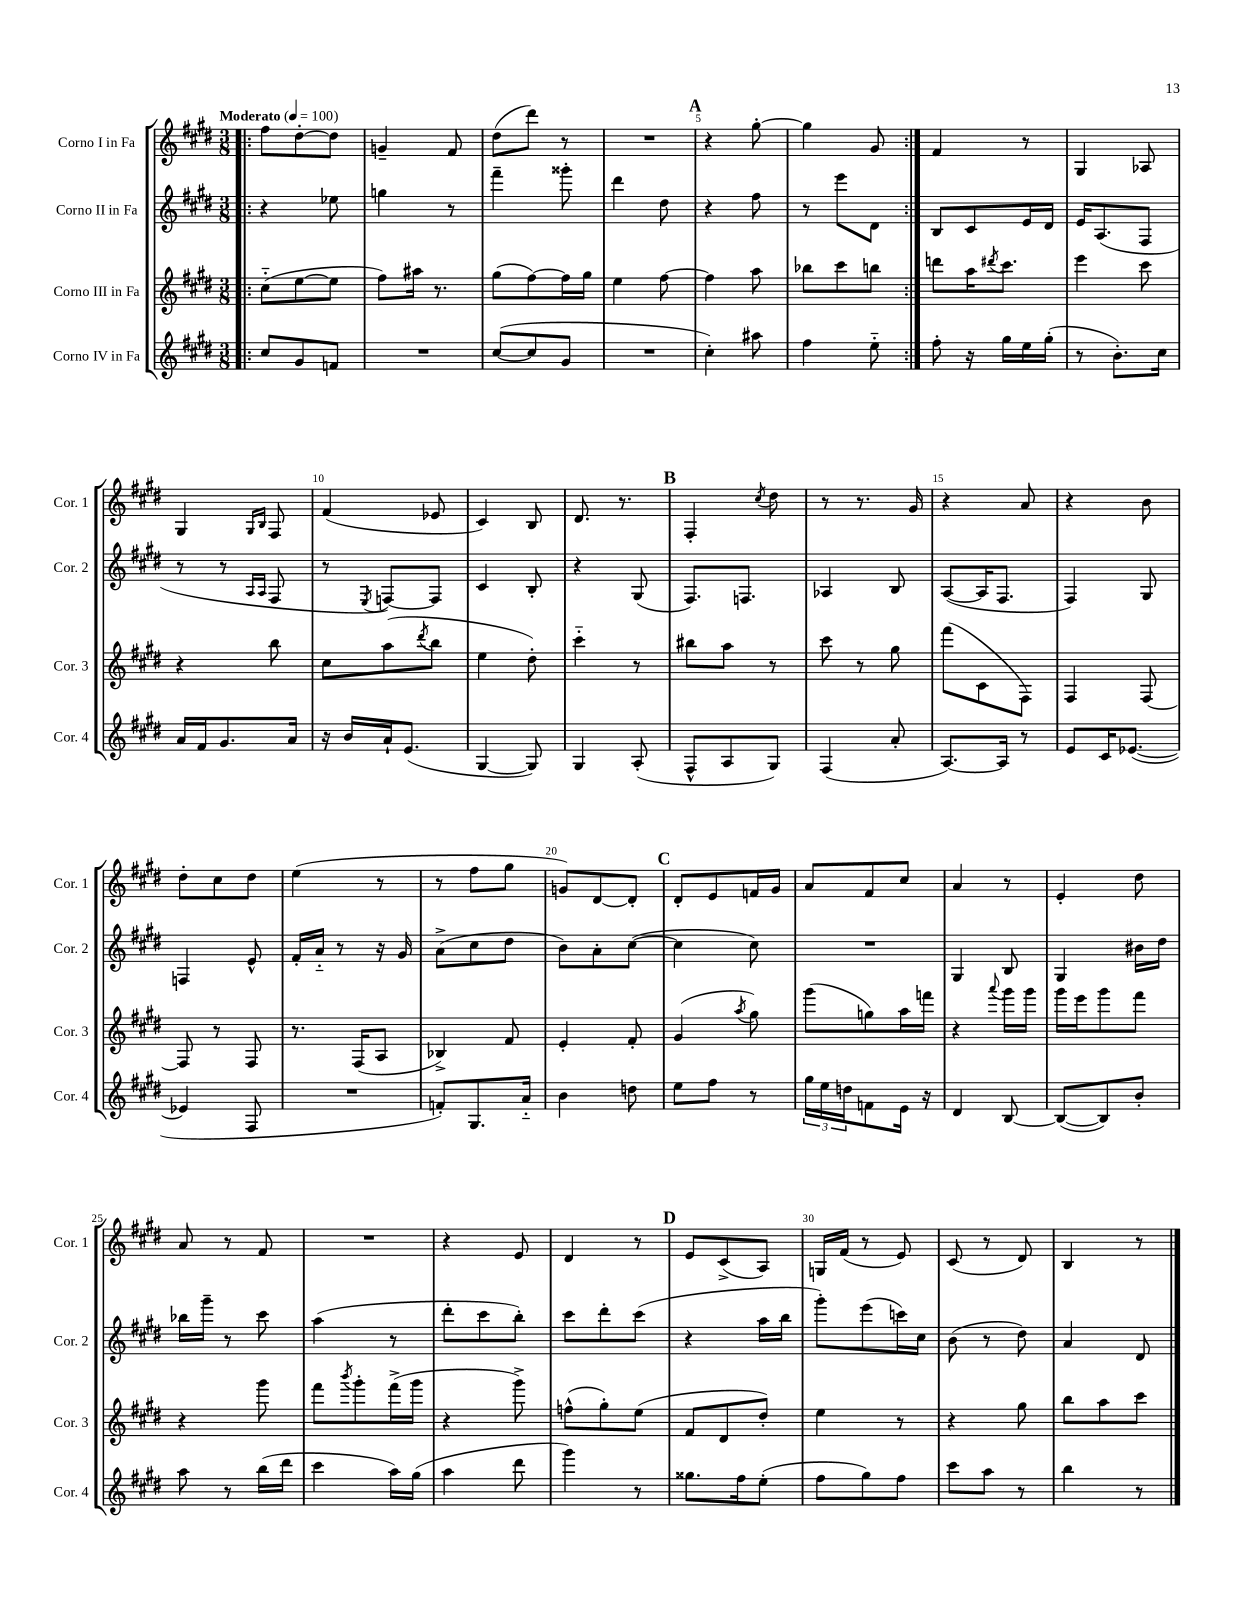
<<
\new StaffGroup <<
\new Staff = "s0" \with { instrumentName = "Corno I in Fa" shortInstrumentName = "Cor. 1" } {
    \clef treble \key e \major \numericTimeSignature \time 3/8 \tempo "Moderato" 4 = 100
    \repeat volta 2 { \bar ".|:" fis''8 dis''8~-. dis''8 |
    g'4-- fis'8 |
    dis''8( dis'''8) r8 |
    R4. |
    \mark \markup { \bold "A" } r4 gis''8~-. |
    gis''4 gis'8 | }
    fis'4 r8 |
    gis4 aes8 |
    gis4 \grace { gis16 b16 } fis8 |
    fis'4( ees'8 |
    cis'4) b8 |
    dis'8. r8. |
    \mark \markup { \bold "B" } fis4-. \acciaccatura { cis''8 } dis''8 |
    r8 r8. gis'16 |
    r4 a'8 |
    r4 b'8 |
    dis''8-. cis''8 dis''8 |
    e''4( r8 |
    r8 fis''8 gis''8 |
    g'8) dis'8~ dis'8-. |
    \mark \markup { \bold "C" } dis'8-. e'8 f'16 gis'16 |
    a'8 fis'8 cis''8 |
    a'4 r8 |
    e'4-. dis''8 |
    a'8 r8 fis'8 |
    R4. |
    r4 e'8 |
    dis'4 r8 |
    \mark \markup { \bold "D" } e'8 cis'8->( a8) |
    g16 fis'16( r8 e'8) |
    cis'8( r8 dis'8) |
    b4 r8 \bar "|." |
}
\new Staff = "s1" \with { instrumentName = "Corno II in Fa" shortInstrumentName = "Cor. 2" } {
    \clef treble \key e \major \numericTimeSignature \time 3/8
    \repeat volta 2 { \bar ".|:" r4 ees''8 |
    g''4 r8 |
    fis'''4-- gisis'''8-. |
    dis'''4 dis''8 |
    \mark \markup { \bold "A" } r4 fis''8 |
    r8 e'''8 dis'8 | }
    b8 cis'8 e'16 dis'16 |
    e'16 a8.( fis8 |
    r8 r8 \grace { a16 a16 } fis8 |
    r8 \acciaccatura { e8 } f8~) f8 |
    cis'4 b8-. |
    r4 gis8( |
    \mark \markup { \bold "B" } fis8.) f8. |
    aes4 b8 |
    a8~( a16 fis8. |
    fis4) gis8 |
    f4 e'8-^ |
    fis'16-. a'16-_ r8 r16 gis'16 |
    a'8->( cis''8 dis''8 |
    b'8) a'8-. cis''8~( |
    \mark \markup { \bold "C" } cis''4 cis''8) |
    R4. |
    gis4 b8 |
    gis4 bis'16 dis''16 |
    bes''16 gis'''16-- r8 cis'''8 |
    a''4( r8 |
    dis'''8-. cis'''8 b''8-.) |
    cis'''8 dis'''8-. cis'''8( |
    \mark \markup { \bold "D" } r4 a''16 b''16 |
    gis'''8-.) e'''8( c'''16) cis''16 |
    b'8( r8 dis''8) |
    a'4 dis'8 \bar "|." |
}
\new Staff = "s2" \with { instrumentName = "Corno III in Fa" shortInstrumentName = "Cor. 3" } {
    \clef treble \key e \major \numericTimeSignature \time 3/8
    \repeat volta 2 { \bar ".|:" cis''8-_( e''8~ e''8 |
    fis''8) ais''16 r8. |
    gis''8( fis''8~) fis''16 gis''16 |
    e''4 fis''8~ |
    \mark \markup { \bold "A" } fis''4 a''8 |
    bes''8 cis'''8 b''8 | }
    d'''8 a''16 \acciaccatura { dis'''8 } cis'''8. |
    e'''4 cis'''8 |
    r4 b''8 |
    cis''8 a''8( \acciaccatura { dis'''8 } b''8 |
    e''4 dis''8-.) |
    cis'''4-_ r8 |
    \mark \markup { \bold "B" } bis''8 a''8 r8 |
    cis'''8 r8 gis''8 |
    fis'''8( cis'8 fis8) |
    fis4 fis8~ |
    fis8 r8 fis8 |
    r8. fis16( a8 |
    bes4->) fis'8 |
    e'4-. fis'8-. |
    \mark \markup { \bold "C" } gis'4( \acciaccatura { a''8 } gis''8) |
    gis'''8( g''8) a''16 f'''16 |
    r4 \appoggiatura { a'''8 } gis'''16 gis'''16 |
    gis'''16 e'''16 gis'''8 fis'''8 |
    r4 gis'''8 |
    fis'''8 \acciaccatura { b'''8 } gis'''8-. fis'''16->( gis'''16 |
    r4 gis'''8->) |
    f''8-^( gis''8-.) e''8( |
    \mark \markup { \bold "D" } fis'8 dis'8 dis''8-.) |
    e''4 r8 |
    r4 gis''8 |
    b''8 a''8 cis'''8 \bar "|." |
}
\new Staff = "s3" \with { instrumentName = "Corno IV in Fa" shortInstrumentName = "Cor. 4" } {
    \clef treble \key e \major \numericTimeSignature \time 3/8
    \repeat volta 2 { \bar ".|:" cis''8 gis'8 f'8 |
    R4. |
    cis''8~( cis''8 gis'8 |
    R4. |
    \mark \markup { \bold "A" } cis''4-.) ais''8 |
    fis''4 e''8-_ | }
    fis''8-. r16 gis''16 e''16 gis''16-.( |
    r8 b'8.-.) cis''16 |
    a'16 fis'16 gis'8. a'16 |
    r16 b'16 a'16-! e'8.( |
    gis4~ gis8) |
    gis4 a8-.( |
    \mark \markup { \bold "B" } fis8-^ a8 gis8) |
    fis4( a'8-. |
    a8.~) a16 r8 |
    e'8 cis'16 ees'8.~( |
    ees'4 fis8 |
    R4. |
    f'8-.) gis8. a'16-_ |
    b'4 d''8 |
    \mark \markup { \bold "C" } e''8 fis''8 r8 |
    \tuplet 3/2 { gis''16 e''16 d''16 } f'8 e'16 r16 |
    dis'4 b8~ |
    b8~( b8) b'8-. |
    a''8 r8 b''16( dis'''16 |
    cis'''4 a''16) gis''16( |
    a''4 dis'''8 |
    gis'''4) r8 |
    \mark \markup { \bold "D" } gisis''8. fis''16 e''8-.( |
    fis''8 gis''8) fis''8 |
    cis'''8 a''8 r8 |
    b''4 r8 \bar "|." |
}
>>
>>
\layout { \context { \Score \override BarNumber.break-visibility = ##(#f #t #t) barNumberVisibility = #(every-nth-bar-number-visible 5) } }
